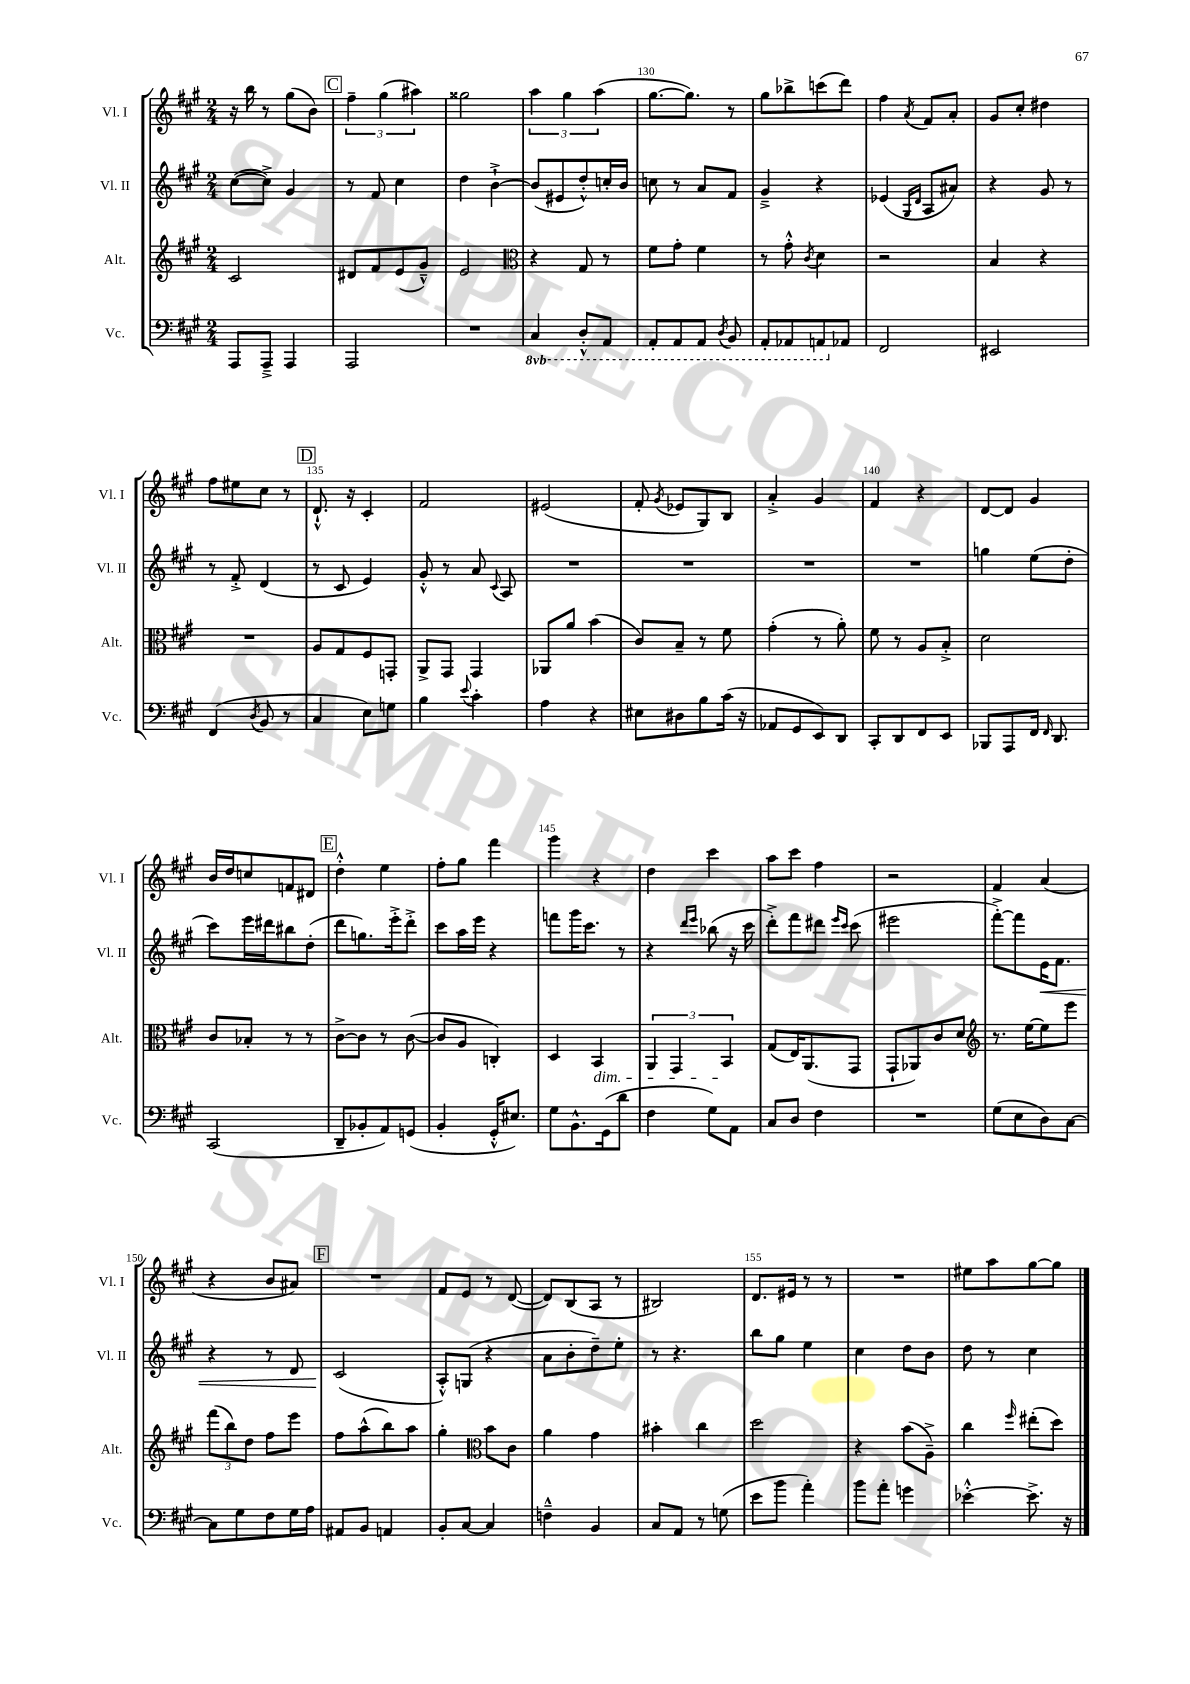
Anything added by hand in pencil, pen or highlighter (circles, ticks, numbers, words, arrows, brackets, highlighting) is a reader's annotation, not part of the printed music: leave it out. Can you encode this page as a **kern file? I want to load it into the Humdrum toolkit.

**kern	**kern	**kern	**kern
*staff4	*staff3	*staff2	*staff1
*clefF4	*clefG2	*clefG2	*clefG2
*k[f#c#g#]	*k[f#c#g#]	*k[f#c#g#]	*k[f#c#g#]
*M2/4	*M2/4	*M2/4	*M2/4
8AAA/L	2c#/	([8cc#\L	16r
.	.	.	16bb\
8AAA~^/J	.	8cc#^\]J)	8r
4AAA/	.	4g#/	(8gg#\L
.	.	.	8b\J)
=	=	=	=
2AAA/	8d#/L	8r	6ff#~\
.	8f#/	8f#/	.
.	.	.	(6gg#\
.	(8e/	4cc#\	.
.	.	.	6aa#\)
.	8g#~^^/J)	.	.
=	=	=	=
2r	2e/	4dd\	2gg##\
.	.	[4b`^\	.
=	=	=	=
*	*clefC3	*	*
4CC#/	4r	(8b/]L	6aa\
.	.	8e#/	.
.	.	.	6gg#\
8DD'^^/L	8G#/	8dd'^^/)	.
.	.	.	(6aa\
8AAA/J	8r	16cc'/L	.
.	.	16b/JJ	.
=	=	=	=
8AAA'/L	8f#\L	8cc\	[8.gg#\L
8AAA/	8g#'\J	8r	.
.	.	.	8.gg#\]J)
8AAA/J	4f#\	8a/L	.
8qDD/	.	.	.
8BBB/	.	8f#/J	8r
=	=	=	=
8AAA'/L	8r	4g#~^/	8gg#\L
8AAA-/	8g#'^^\	.	8bb-^\
.	8qc#/	.	.
8AAA/	4d\	4r	(8ccc\
8AA-/J	.	.	8ddd\J)
=	=	=	=
2FF#/	2r	(4e-/	4ff#\
.	.	16qqG#/LL	.
.	.	16qqd/JJ	8qa/
.	.	8A/L	8f#/L
.	.	8a#/J)	8a'/J
=	=	=	=
2EE#/	4B/	4r	8g#/L
.	.	.	8cc#'/J
.	4r	8g#/	4dd#\
.	.	8r	.
=	=	=	=
(4FF#/	2r	8r	8ff#\L
.	.	8f#'^/	8ee#\
8qD/	.	.	.
8BB/	.	(4d/	8cc#\J
8r	.	.	8r
=	=	=	=
4C#/	8A/L	8r	8.d`^^/
.	8G#/	8c#/	.
.	.	.	16r
8E\L)	8F#/	4e/)	4c#'/
8G\J	8GG'/J	.	.
=	=	=	=
4B\	8AA^/L	8g#'^^/	2f#/
.	8GG#/J	8r	.
8qqe/	.	.	.
4c#'\	4GG#/	8a/	.
.	.	8qqc#/	.
.	.	8A/	.
=	=	=	=
4A\	8AA-/L	2r	(2e#/
.	8a/J	.	.
4r	(4b\	.	.
=	=	=	=
8E#\L	8c#/L)	2r	8f#'/
.	.	.	8qg#/
8D#\	8B~/J	.	8e-/L
8B\	8r	.	8G#/)
(16c#\Jk	8f#\	.	8B/J
16r	.	.	.
=	=	=	=
8AA-/L	(4g#'\	2r	4a'^/
8GG#/	.	.	.
8EE/)	8r	.	4g#/
8DD/J	8a'\)	.	.
=	=	=	=
8CC#'/L	8f#\	2r	4f#/
8DD/	8r	.	.
8FF#/	8A/L	.	4r
8EE/J	8B'^/J	.	.
=	=	=	=
8BBB-/L	2d\	4gg\	[8d/L
8AAA/	.	.	8d/]J
16FF#/Jk	.	(8ee\L	4g#/
16qqFF#/	.	.	.
8.DD/	.	.	.
.	.	8dd'\J	.
=	=	=	=
(2CC#/	8c#/L	8ccc#\L)	16b/LL
.	.	.	16dd/J
.	8B-'/J	16eee\L	8cc/
.	.	16ddd#\J	.
.	8r	8bb#\	8f/
.	8r	(8dd'\J	8d#/J
=	=	=	=
8DD~/L	[8c#^\L	8ddd\L	4dd'^^\
8BB-'/	8c#\]J	8.gg\)	.
8AA/)	8r	.	4ee\
.	.	16eee'^\k	.
(8GG/J	([8c#\	8ddd'^\J	.
=	=	=	=
4BB'/	8c#/]L	8ccc#\L	8ff#'\L
.	8A/J	16aa\L	8gg#\J
.	.	16eee\JJ	.
16GG#'^^/LK	4C'/)	4r	4fff#\
8.E#/J)	.	.	.
=	=	=	=
8G#\L	4D/	8fff\L	4ggg#\
8.BB^^\	.	16ggg#\K	.
.	.	8.ccc#\J	.
.	4BB/	.	4r
(16GG#\k	.	.	.
8d\J	.	8r	.
=	=	=	=
4F#\	6AA/	4r	4dd\
.	6GG#/	.	.
.	.	16qqddd/LL	.
.	.	16qqeee/JJ	.
8G#\L)	.	(8bb-\	4ccc#\
.	6BB/	.	.
8AA\J	.	16r	.
.	.	16ccc#\	.
=	=	=	=
8C#/L	(8G#/L	8ddd'^\L)	8aa\L
8D/J	16E/K)	8fff#\	8ccc#\J
.	(8.AA/	.	.
4F#\	.	8ddd#\J	4ff#\
.	.	16qqeee/LL	.
.	.	16qqccc#/JJ	.
.	8GG#/J	(8ccc#\	.
=	=	=	=
2r	8GG#`/L	2eee#\	2r
.	8AA-/)	.	.
.	8c#/	.	.
.	8d/J	.	.
=	=	=	=
*	*clefG2	*	*
(8G#\L	8.r	[8fff#'^\L)	4f#/
8E\	.	8fff#\]	.
.	[16ee\LK	.	.
8D\)	8ee\]	16e\K	(4a/
.	.	8.f#\J	.
[8C#\J	8eee\J	.	.
=	=	=	=
8C#\]L	(12fff#\L	4r	4r
.	12bb\)	.	.
8G#\	.	.	.
.	12dd\J	.	.
8F#\	8ff#\L	8r	8b/L
16G#\L	8eee\J	8d/	8a#/J)
16A\JJ	.	.	.
=	=	=	=
8AA#/L	8ff#\L	(2c#/	2r
8BB/J	(8aa^^\	.	.
4AA/	8bb\)	.	.
.	8aa\J	.	.
=	=	=	=
8BB'/L	4gg#'\	8A'^^/L)	8f#/L
[8C#/J	.	(8G/J	8e/J
*	*clefC3	*	*
4C#/]	8b\L	4r	8r
.	8c#\J	.	([8d/
=	=	=	=
4F~^^\	4a\	8a\L	8d/]L)
.	.	8b'\	(8B/
4BB/	4g#\	8dd~\)	8A/J
.	.	8ee'\J	8r
=	=	=	=
8C#/L	4b#'\	8r	2B#/)
8AA/J	.	4.r	.
8r	4cc#\	.	.
(8G\	.	.	.
=	=	=	=
8e\L	2dd\	8bb\L	8.d/L
8b\J	.	8gg#\J	.
.	.	.	16e#/Jk
4a'\)	.	4ee\	8r
.	.	.	8r
=	=	=	=
8b\L	4r	4cc#\	2r
8a'\J	.	.	.
4g\	(8b\L	8dd\L	.
.	8A~^\J)	8b\J	.
=	=	=	=
[4e-'^^\	4cc#\	8dd\	8ee#\L
.	.	8r	8aa\
.	16qqff#/	.	.
8.e-^\]	(8ee#'\L	4cc#\	[8gg#\
.	8dd\J)	.	8gg#\]J
16r	.	.	.
==	==	==	==
*-	*-	*-	*-
